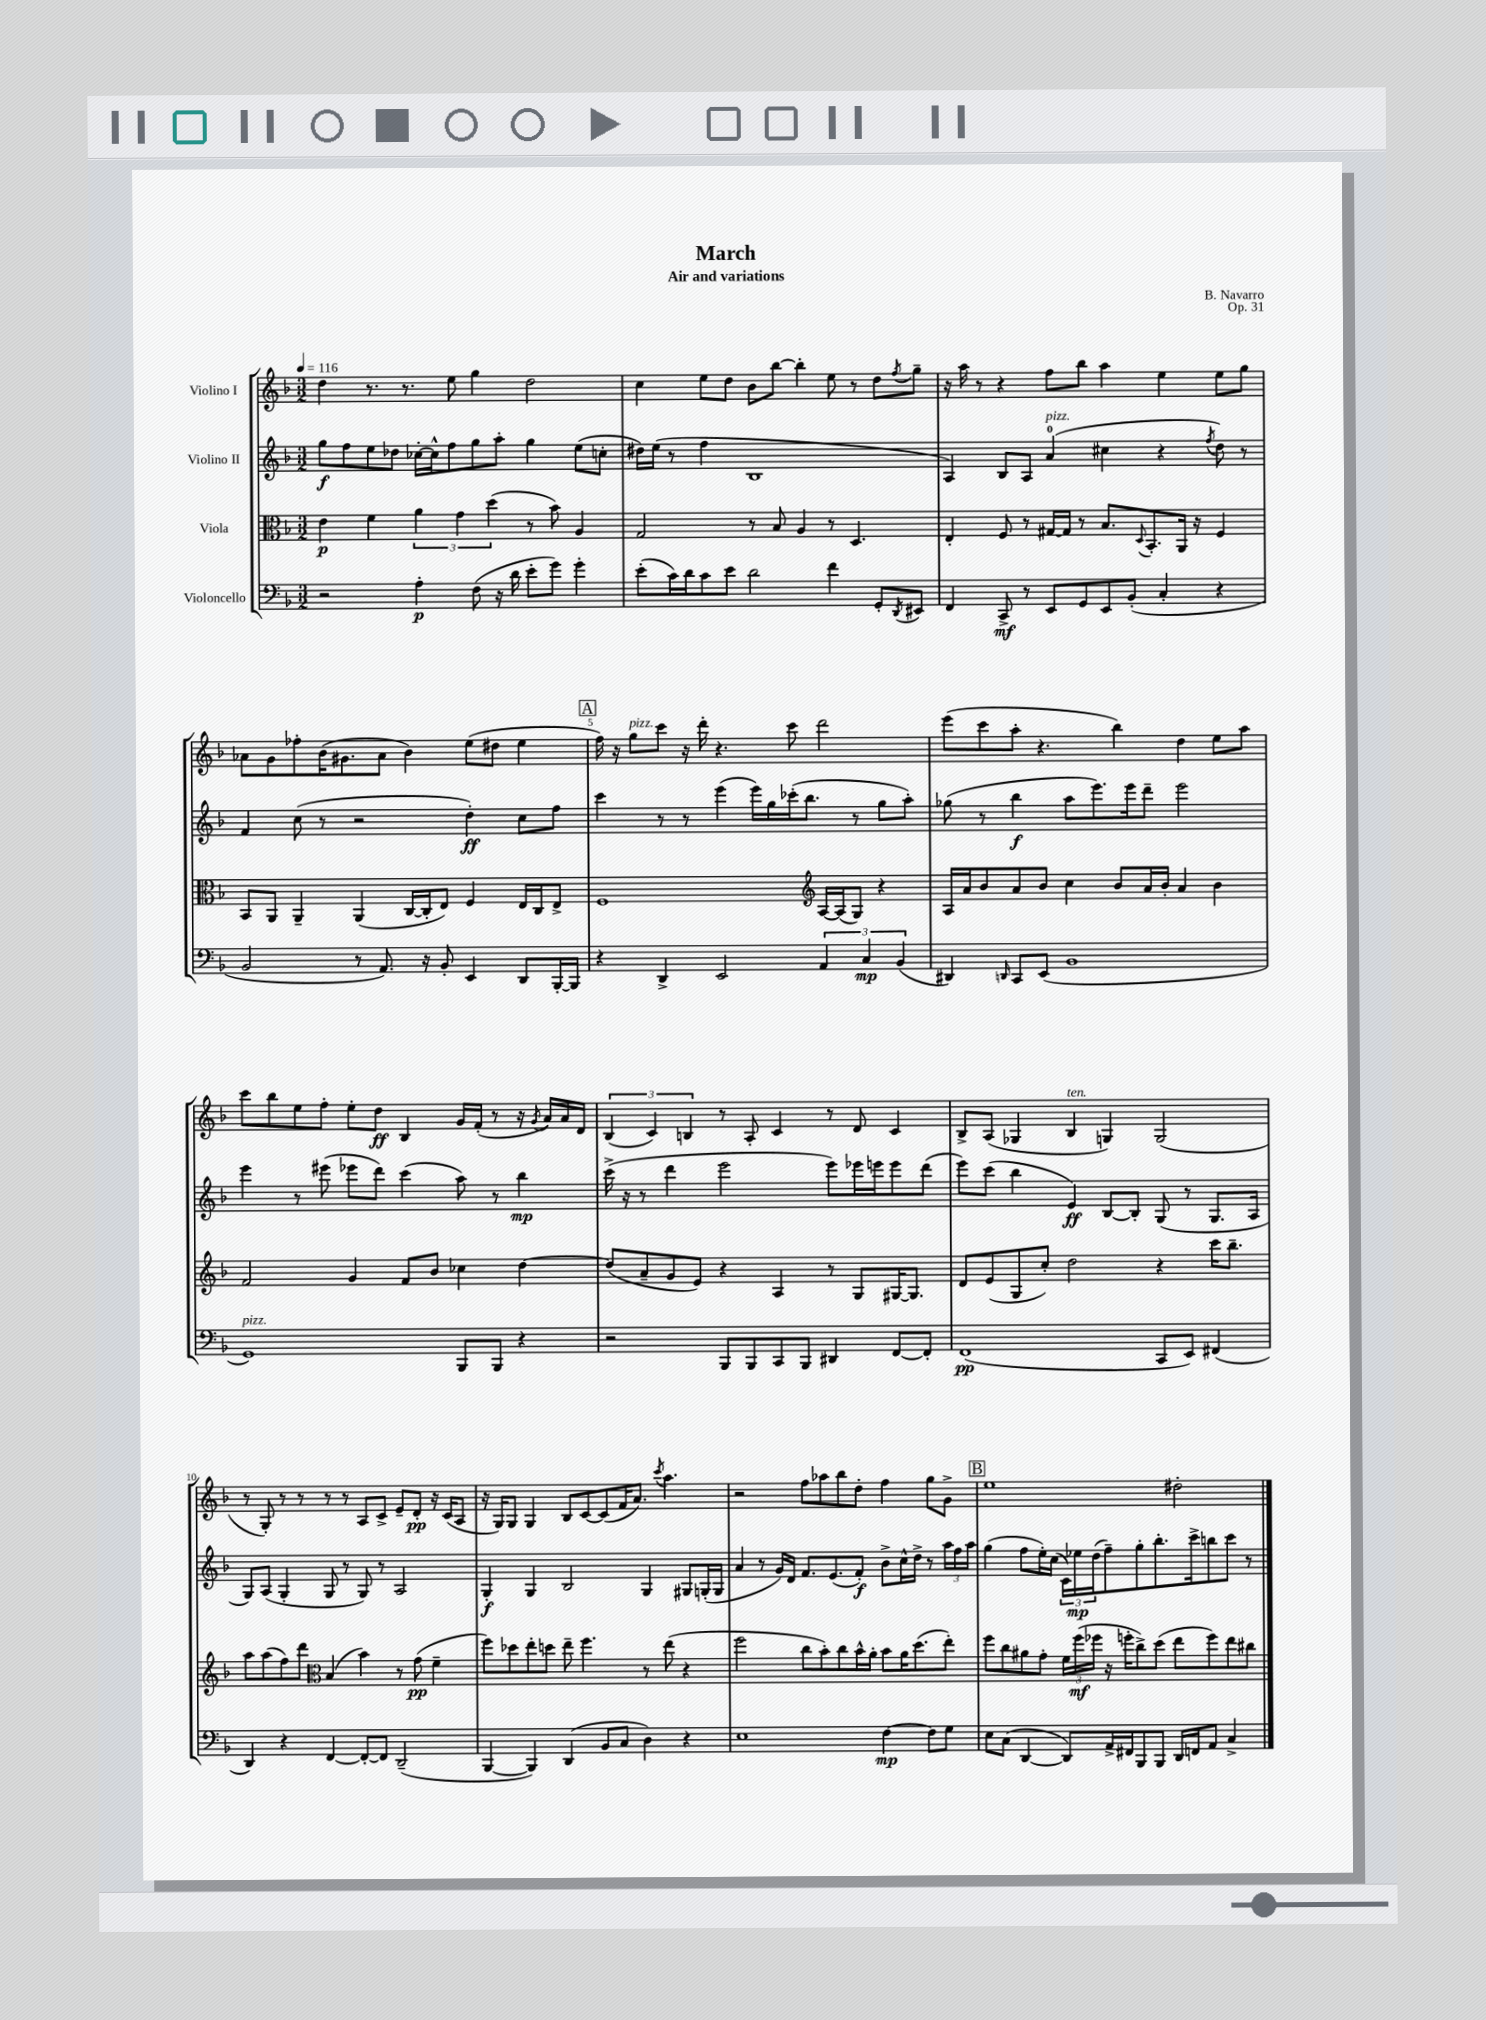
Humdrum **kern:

**kern	**dynam	**kern	**dynam	**kern	**dynam	**kern	**dynam
*part4	*part4	*part3	*part3	*part2	*part2	*part1	*part1
*staff4	*staff4	*staff3	*staff3	*staff2	*staff2	*staff1	*staff1
*I"Violoncello	*	*I"Viola	*	*I"Violino II	*	*I"Violino I	*
*clefF4	*	*clefC3	*	*clefG2	*	*clefG2	*
*k[b-]	*	*k[b-]	*	*k[b-]	*	*k[b-]	*
*M3/2	*	*M3/2	*	*M3/2	*	*M3/2	*
*MM116	*	*MM116	*	*MM116	*	*MM116	*
=1	=1	=1	=1	=1	=1	=1	=1
2r	.	4e\	p	8gg\L	f	4dd\	.
.	.	.	.	8ff\	.	.	.
.	.	4f\	.	8ee\	.	8.r	.
.	.	.	.	8dd-X\J	.	.	.
.	.	.	.	.	.	8.r	.
4A'\	p	6a\	.	[16cc-X'\LL	.	.	.
.	.	.	.	16cc-^^\J]	.	.	.
.	.	.	.	8ff\	.	8ee\	.
.	.	6g\	.	.	.	.	.
(8F\	.	.	.	8gg\	.	4gg\	.
.	.	(6dd\	.	.	.	.	.
16r	.	.	.	8aa'\J	.	.	.
16d\	.	.	.	.	.	.	.
8e'\L	.	8r	.	4gg\	.	2dd\	.
8g\J)	.	8b-\)	.	.	.	.	.
4g'\	.	4A/	.	(8ee\L	.	.	.
.	.	.	.	8ccn'\J	.	.	.
=2	=2	=2	=2	=2	=2	=2	=2
(8e'\L	.	2G/	.	16dd#X\LL)	.	4cc\	.
.	.	.	.	(16ee\JJ	.	.	.
16c\L)	.	.	.	8r	.	.	.
16d\J	.	.	.	.	.	.	.
8c\	.	.	.	4ff\	.	8ee\L	.
8e\J	.	.	.	.	.	8dd\J	.
2d\	.	8r	.	1B-	.	8b-\L	.
.	.	8B-/	.	.	.	[8bb-\J	.
.	.	4A/	.	.	.	4bb-'\]	.
4f\	.	8r	.	.	.	8ee\	.
.	.	4.D/	.	.	.	8r	.
8GG'/L	.	.	.	.	.	8dd\L	.
8qDD/	.	.	.	.	.	8qff/	.
8EE#X/J	.	.	.	.	.	8gg~\J	.
=3	=3	=3	=3	=3	=3	=3	=3
4FF/	.	4E'/	.	4A/)	.	16r	.
.	.	.	.	.	.	16aa\	.
.	.	.	.	.	.	8r	.
8CC^/	mf	8F/	.	8B-/L	.	4r	.
8r	.	8r	.	8A/J	.	.	.
!	!	!	!	!LO:TX:a:i:t=pizz.	!	!	!
8EE/L	.	[16G#X/LL	.	(4a/	.	8ff\L	.
.	.	16G#/JJ]	.	.	.	.	.
8GG/	.	8r	.	.	.	8bb-\J	.
8EE/	.	8.B-/L	.	4cc#X\	.	4aa\	.
(8BB-'/J	.	.	.	.	.	.	.
.	.	8qqD/	.	.	.	.	.
.	.	8.BB-'/	.	.	.	.	.
4C'/	.	.	.	4r	.	4ee\	.
.	.	16AA/Jk	.	.	.	.	.
.	.	16r	.	.	.	.	.
.	.	.	.	8qff/	.	.	.
4r	.	4F/	.	8dd\)	.	8ee\L	.
.	.	.	.	8r	.	8gg\J	.
!!LO:LB:g=z
=4	=4	=4	=4	=4	=4	=4	=4
2BB-/	.	8BB-/L	.	4f/	.	8a-X\L	.
.	.	8AA/J	.	.	.	8g\	.
.	.	4AA~/	.	(8cc\	.	8ff-X'\	.
.	.	.	.	8r	.	(16b-\K	.
.	.	.	.	.	.	8.g#X\	.
8r	.	(4AA/	.	2r	.	.	.
8.AA/)	.	.	.	.	.	8a-\J	.
.	.	[16C/LL	.	.	.	4b-\)	.
16r	.	16C'/J]	.	.	.	.	.
8BB-'/	.	8E/J)	.	.	.	.	.
4EE/	.	4F/	.	4dd'\)	ff	(8ee\L	.
.	.	.	.	.	.	8dd#X\J	.
8DD/L	.	16E/LL	.	8cc\L	.	4ee\	.
.	.	16C/J	.	.	.	.	.
[16BBB-'/L	.	8E^/J	.	8ff\J	.	.	.
16BBB-/JJ]	.	.	.	.	.	.	.
!!LO:REH:place=s1:t=A
=5	=5	=5	=5	=5	=5	=5	=5
4r	.	1F	.	4ccc\	.	16ff\)	.
.	.	.	.	.	.	16r	.
!	!	!	!	!	!	!LO:TX:a:i:t=pizz.	!
.	.	.	.	.	.	8gg\L	.
4DD^/	.	.	.	8r	.	8ccc\J	.
.	.	.	.	8r	.	16r	.
.	.	.	.	.	.	16ddd'\	.
2EE/	.	.	.	(4eee\	.	4.r	.
.	.	.	.	16eee\LL)	.	.	.
.	.	.	.	16gg\	.	.	.
.	.	.	.	(16ccc-X'\J	.	8ccc\	.
.	.	.	.	8.bb-\J	.	.	.
*	*	*clefG2	*	*	*	*	*
6AA/	.	[16A/LL	.	.	.	2ddd\	.
.	.	(16A/J]	.	.	.	.	.
.	.	8G/J)	.	8r	.	.	.
6C/	mp	.	.	.	.	.	.
.	.	4r	.	8gg\L	.	.	.
(6BB-/	.	.	.	.	.	.	.
.	.	.	.	8aa'\J)	.	.	.
=6	=6	=6	=6	=6	=6	=6	=6
4DD#X/)	.	16A/LL	.	(8gg-X\	.	(8eee\L	.
.	.	16a/J	.	.	.	.	.
.	.	8b-/	.	8r	.	8ccc\	.
16qqDDn/	.	.	.	.	.	.	.
8CC/L	.	8a/	.	4bb-\	f	8aa'\J	.
(8EE/J	.	8b-/J	.	.	.	4.r	.
1BB-	.	4cc\	.	8aa\L	.	.	.
.	.	.	.	8.eee\)	.	.	.
.	.	8b-/L	.	.	.	4bb-\)	.
.	.	.	.	16eee\k	.	.	.
.	.	16a/L	.	8ddd~\J	.	.	.
.	.	16b-'/JJ	.	.	.	.	.
.	.	4a/	.	2eee\	.	4dd\	.
.	.	4b-\	.	.	.	8ee\L	.
.	.	.	.	.	.	8aa\J	.
!!LO:LB:g=z
=7	=7	=7	=7	=7	=7	=7	=7
!LO:TX:a:i:t=pizz.	!	!	!	!	!	!	!
1GG)	.	2f/	.	4eee\	.	8ccc\L	.
.	.	.	.	.	.	8bb-\	.
.	.	.	.	8r	.	8ee\	.
.	.	.	.	(8eee#X\	.	8ff'\J	.
.	.	4g/	.	8eee-X\L	.	8ee'\L	.
.	.	.	.	8ddd\J)	.	8dd\J	ff
.	.	8f/L	.	(4ccc\	.	4B-/	.
.	.	8b-/J	.	.	.	.	.
8BBB-/L	.	4cc-X\	.	8aa\)	.	16g/LL	.
.	.	.	.	.	.	(16f'/JJ	.
8BBB-/J	.	.	.	8r	.	8r	.
4r	.	[4dd\	.	4bb-\	mp	16r	.
.	.	.	.	.	.	8qg/	.
.	.	.	.	.	.	16a/LL)	.
.	.	.	.	.	.	16a/	.
.	.	.	.	.	.	16d/JJ	.
=8	=8	=8	=8	=8	=8	=8	=8
2r	.	(8dd/L]	.	(16ccc^\	.	(6B-/	.
.	.	.	.	16r	.	.	.
.	.	8a~/	.	8r	.	.	.
.	.	.	.	.	.	6c/)	.
.	.	8g/	.	4ddd\	.	.	.
.	.	.	.	.	.	6Bn/	.
.	.	8e/J)	.	.	.	.	.
8BBB-/L	.	4r	.	2eee\	.	8r	.
8BBB-/	.	.	.	.	.	8A'/	.
8CC/	.	4A/	.	.	.	4c/	.
8BBB-/J	.	.	.	.	.	.	.
4DD#X/	.	8r	.	8eee\L)	.	8r	.
.	.	8G/L	.	16eee-X\L	.	8d/	.
.	.	.	.	16eeen\J	.	.	.
[8FF/L	.	[16G#X/K	.	8eee\	.	4c/	.
.	.	8.G#/J]	.	.	.	.	.
8FF'/J]	.	.	.	(8ddd\J	.	.	.
=9	=9	=9	=9	=9	=9	=9	=9
(1FF	pp	8d/L	.	8eee\L)	.	8B-^/L	.
.	.	(8e/	.	(8ccc\J	.	(8A/J	.
.	.	8G/	.	4bb-\	.	4G-X/	.
.	.	8cc'/J)	.	.	.	.	.
!	!	!	!	!	!	!LO:TX:a:i:t=ten.	!
.	.	2dd\	.	4e/)	ff	4B-/	.
.	.	.	.	[8B-/L	.	4Gn/)	.
.	.	.	.	8B-'/J]	.	.	.
8CC/L	.	4r	.	(8G/	.	(2G/	.
8EE/J)	.	.	.	8r	.	.	.
(4FF#X/	.	16ccc\KL	.	8.G/L	.	.	.
.	.	8.bb-~\J	.	.	.	.	.
.	.	.	.	16A/Jk	.	.	.
!!LO:LB:g=z
=10	=10	=10	=10	=10	=10	=10	=10
4DD/)	.	8aa\L	.	8G/L)	.	8r	.
.	.	(8aa\	.	(8A/J	.	8G'/)	.
4r	.	8ff\)	.	4G'/	.	8r	.
.	.	8ddd\J	.	.	.	8r	.
*	*	*clefC3	*	*	*	*	*
[4FF/	.	(4B-/	.	8G/	.	8r	.
.	.	.	.	8r	.	8r	.
8FF'/L_	.	4b-\)	.	8G/)	.	8A/L	.
8FF/J]	.	.	.	8r	.	8c^/J	.
(2DD~/	.	8r	.	2A/	.	8e~/L	.
.	.	(8g\	pp	.	.	8d'/J	pp
.	.	4f~\	.	.	.	16r	.
.	.	.	.	.	.	(16c/KL	.
.	.	.	.	.	.	8A/J	.
=11	=11	=11	=11	=11	=11	=11	=11
[4BBB-/	.	8ff\L)	.	4G'/	f	16r	.
.	.	.	.	.	.	16G/KL)	.
.	.	8dd-X\	.	.	.	8G/J	.
4BBB-/])	.	8ee'\	.	4G/	.	4G/	.
.	.	8ddn\J	.	.	.	.	.
(4DD/	.	8ee~\	.	2B-/	.	8B-/L	.
.	.	4.ff\	.	.	.	[8c/	.
8BB-/L	.	.	.	.	.	(8c/]	.
8C/J	.	.	.	.	.	16f/K	.
.	.	.	.	.	.	8.a/J)	.
4D\)	.	8r	.	4G/	.	.	.
.	.	.	.	.	.	8qccc/	.
.	.	(8ee\	.	.	.	4.aa\	.
4r	.	4r	.	8G#X/L	.	.	.
.	.	.	.	(16Gn'/L	.	.	.
.	.	.	.	16G/JJ	.	.	.
=12	=12	=12	=12	=12	=12	=12	=12
1E	.	2ff\	.	4a/	.	2r	.
.	.	.	.	8r	.	.	.
.	.	.	.	16g/LL)	.	.	.
.	.	.	.	16d/JJ	.	.	.
.	.	8cc\L	.	8.f/L	.	8ff\L	.
.	.	8b-'\)	.	.	.	8aa-X\	.
.	.	.	.	(8.e/	.	.	.
.	.	8cc\	.	.	.	8bb-\	.
.	.	16b-^^\L	.	8f'/J)	f	8dd'\J	.
.	.	16a'\JJ	.	.	.	.	.
[4F\	mp	8b-\L	.	8b-^\L	.	4ff\	.
.	.	16a\K	.	16cc^^\L	.	.	.
.	.	(8.dd\	.	16dd^\JJ	.	.	.
8F\L]	.	.	.	8r	.	8gg\L	.
8G\J	.	8ee'\J)	.	24aa\LL	.	8g^\J	.
.	.	.	.	24ff\	.	.	.
.	.	.	.	24aa\JJ	.	.	.
!!LO:REH:place=s1:t=B
=13	=13	=13	=13	=13	=13	=13	=13
8E\L	.	8ff\L	.	(4gg\	.	1ee	.
(8C\J	.	8cc\	.	.	.	.	.
[4DD/	.	8a#X\	.	8ff\L	.	.	.
.	.	8g'\J	.	16ee'\L)	.	.	.
.	.	.	.	(16cc\JJ	.	.	.
8DD/L])	.	24f\LL	.	24c\LL)	.	.	.
.	.	(24ff\	mf	24ee-X\	mp	.	.
.	.	24ff-X\JJ	.	(24dd\J	.	.	.
16AA^/L	.	16r	.	8ff~\)	.	.	.
16FF#X/J	.	16ffn'\KL	.	.	.	.	.
8BBB-/	.	8cc^\)	.	8gg'\	.	.	.
8BBB-/J	.	(8dd\J	.	8.bb-'\	.	.	.
16DD/LL	.	8ee\L	.	.	.	2dd#X'\	.
16FFn/J	.	.	.	16ccc^\k	.	.	.
8AA/J	.	8ff\)	.	8bbn\	.	.	.
4C^/	.	8ee\	.	8ccc\J	.	.	.
.	.	8cc#X\J	.	8r	.	.	.
==	==	==	==	==	==	==	==
*-	*-	*-	*-	*-	*-	*-	*-
